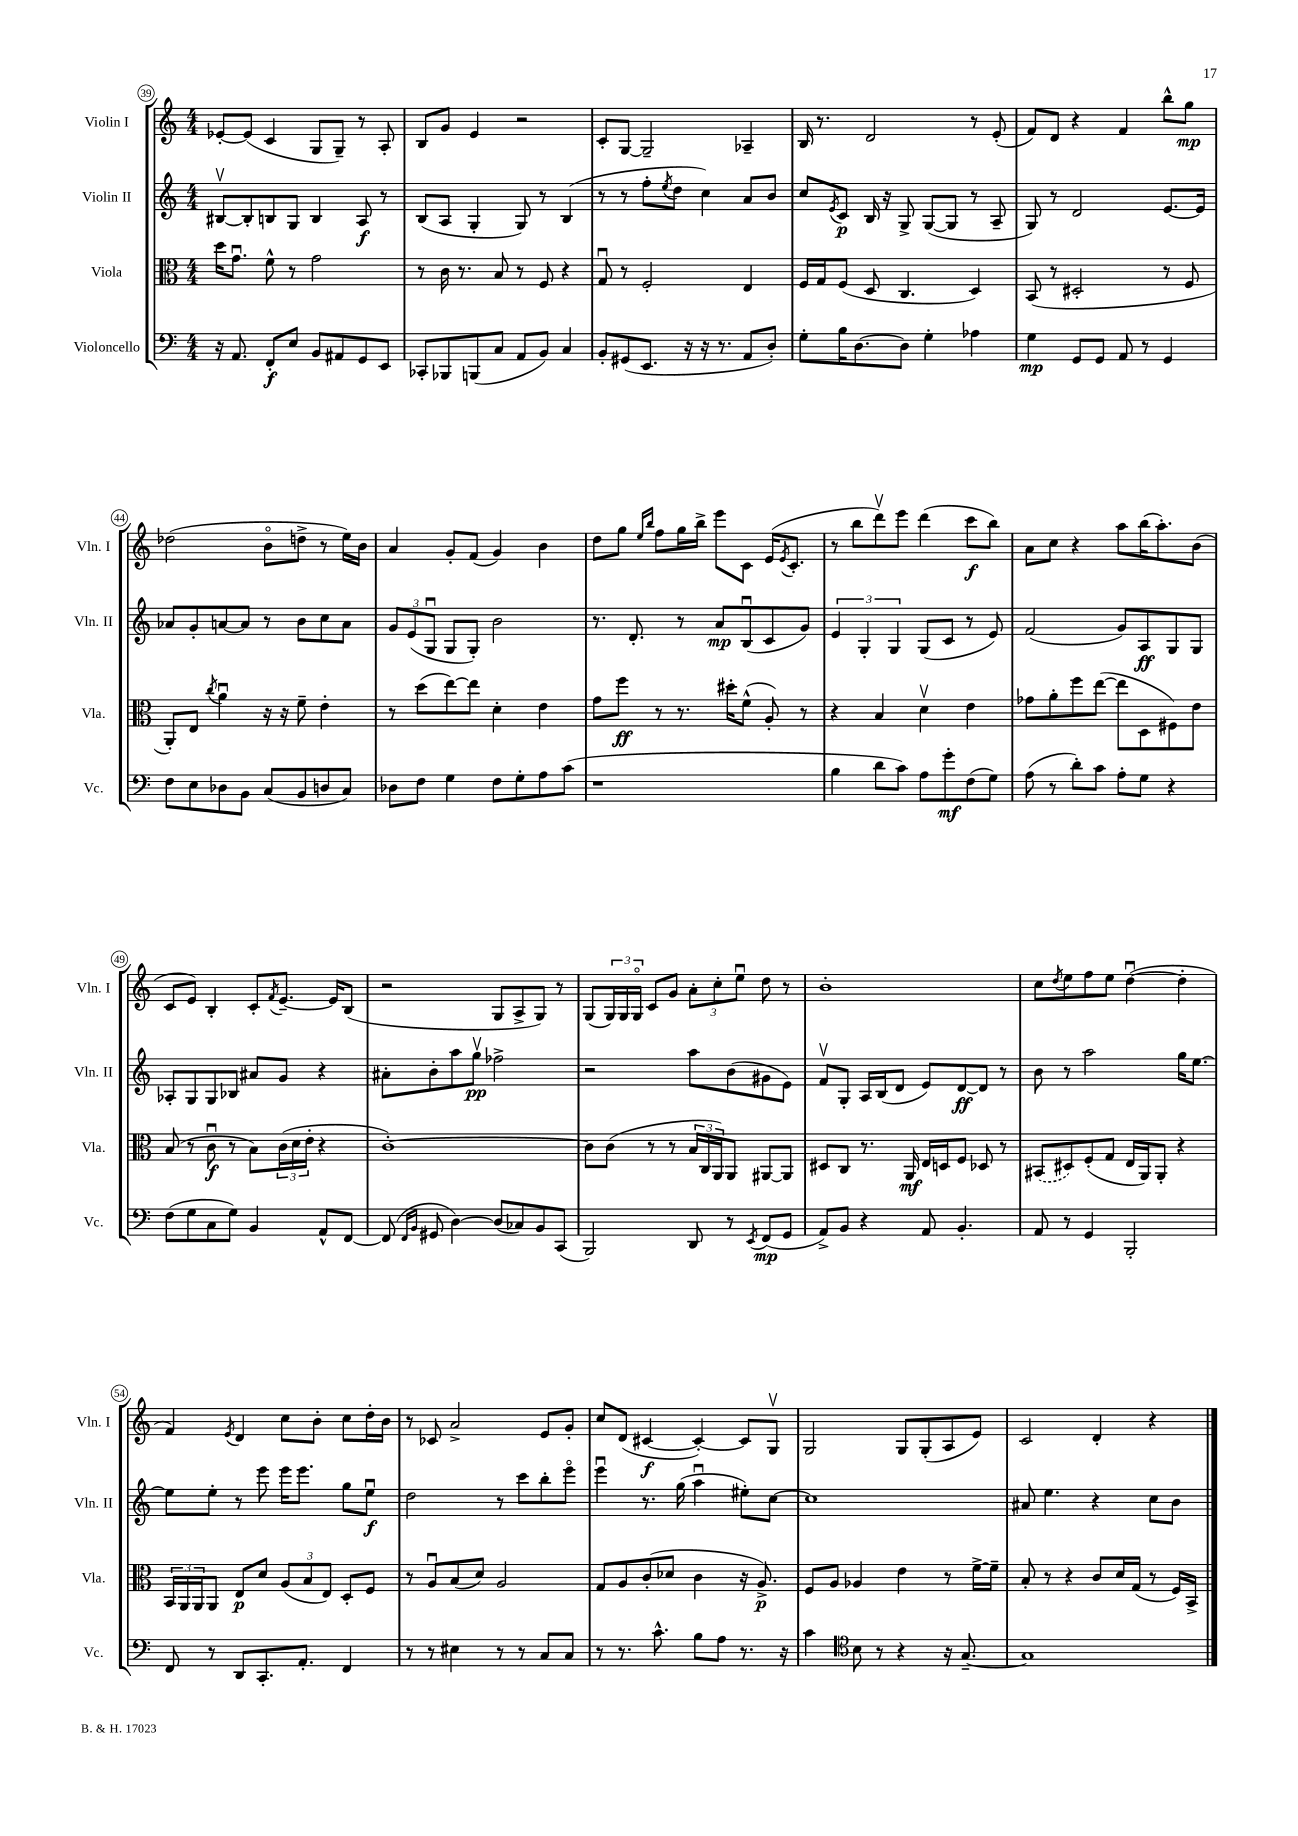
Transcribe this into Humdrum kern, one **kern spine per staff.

**kern	**kern	**kern	**kern
*staff4	*staff3	*staff2	*staff1
*clefF4	*clefC3	*clefG2	*clefG2
*k[]	*k[]	*k[]	*k[]
*M4/4	*M4/4	*M4/4	*M4/4
16r	16dd\LK	[8B#v/L	[8e-'/L
8.AA/	8.gu\J	.	.
.	.	8B#'/]	(8e-/]J
8FF'/L	8f^^\	8B/	4c/
8E/J	8r	8G/J	.
8BB/L	2g\	4B/	8G/L
8AA#/	.	.	8G~/J)
8GG/	.	8A/	8r
8EE/J	.	8r	8A'/
=	=	=	=
8CC-'/L	8r	(8B/L	8B/L
8BBB-/	16c\	8A/J	8g/J
.	8.r	.	.
(8BBB/	.	4G'/	4e/
8C/J	8B/	.	.
8AA/L	8r	8G/)	2r
8BB/J)	8F/	8r	.
4C/	4r	(4B/	.
=	=	=	=
8BB'/L	8Gu/	8r	8c'/L
(8GG#/	8r	8r	[8G/J
8.EE/J	2F'/	8ff'\L	2G~/]
.	.	8qee/	.
.	.	8dd\J	.
16r	.	.	.
16r	.	4cc\)	.
8.r	.	.	.
8AA/L	4E/	8a/L	4A-~/
8D'/J)	.	8b/J	.
=	=	=	=
8G'\L	16F/LL	8cc/L	16B/
.	16G/J	.	8.r
.	.	8qe/	.
16B\K	(8F/J	8c/J	.
[8.D\	.	.	.
.	8D/	16B/	2d/
.	.	16r	.
8D\]J	4.C/	8G^/	.
4G'\	.	([8G/L	.
.	.	8G/]J	.
4A-\	4D/)	8r	8r
.	.	8A~/	(8e'/
=	=	=	=
4G\	(8BB/	8G/)	8f/L)
.	8r	8r	8d/J
8GG/L	2D#'/	2d/	4r
8GG/J	.	.	.
8AA/	.	.	4f/
8r	.	.	.
4GG/	8r	[8.e/L	8bb^^\L
.	8F/	.	8gg\J
.	.	16e/]Jk	.
=	=	=	=
8F\L	8AA'/L)	8a-/L	(2dd-\
8E\	8E/J	8g'/	.
.	8qcc/	.	.
8D-\	4au\	[8a/	.
8BB\J	.	8a/]J	.
(8C/L	16r	8r	8bo\L
.	16r	.	.
8BB/	8f~\	8b\L	8dd^\J
8D/	4e'\	8cc\	8r
8C/J)	.	8a\J	16ee\LL)
.	.	.	16b\JJ
=	=	=	=
8D-\L	8r	12g/L	4a/
.	.	(12e/	.
8F\J	(8dd\L	.	.
.	.	12Gu/J	.
4G\	[8ee\)	8G/L	8g'/L
.	8ee\]J	8G'/J)	(8f/J
8F\L	4d'\	2b\	4g/)
8G'\	.	.	.
8A\	4e\	.	4b\
(8c\J	.	.	.
=	=	=	=
1r	8g\L	8.r	8dd\L
.	8ff\J	.	8gg\J
.	.	8.d'/	.
.	.	.	16qqee/LL
.	.	.	16qqbb/JJ
.	8r	.	8ff\L
.	8.r	8r	16gg\L
.	.	.	16bb^\JJ
.	.	8a/L	8eee\L
.	16dd#'\LK	.	.
.	(8f^^\J	(8Bu/	8c\J
.	8A'/)	8c/	(16e/LK
.	.	.	8qe/
.	.	.	8.c'/J
.	8r	8g/J)	.
=	=	=	=
4B\	4r	6e/	8r
.	.	.	8bb\L
.	.	6G'/	.
8d\L	4B/	.	8dddv\)
.	.	6G/	.
8c\J)	.	.	8eee\J
8A\L	4dv\	(8G/L	(4ddd\
8g'\	.	8c/J	.
(8F\	4e\	8r	8ccc\L
8G\J)	.	8e/)	8bb\J)
=	=	=	=
(8A\	8g-\L	(2f/	8a\L
8r	8a'\	.	8cc\J
8d'\L)	8ff\	.	4r
8c\J	([8ee\J	.	.
8A'\L	8ee\]L	8g/L)	8aa\L
8G\J	8D\	8A/	(16bb\K
.	.	.	8.aa'\)
4r	8F#\)	8G/	.
.	8e\J	8G/J	(8b\J
=	=	=	=
(8F\L	(8B/	8A-'/L	8c/L
8G\	8r	8G/	8e/J)
8C\	8cu\	8G/	4B'/
8G\J)	8r	8B-/J	.
4BB/	8B\L)	8a#/L	8c'/L
.	.	.	8qf/
.	(24c\L	8g/J	[8.e~/J
.	24d\	.	.
.	24e'\JJ	.	.
8AA^^/L	4r	4r	.
.	.	.	16e/]LK
[8FF/J	.	.	(8B/J
=	=	=	=
(8FF/]	[1c')	8a#'\L	2r
16qqFF/LL	.	.	.
16qqBB/JJ	.	.	.
8GG#/	.	8b'\	.
[4D\)	.	8aa\	.
.	.	8ggv\J	.
(8D/]L	.	2ff-^\	8G/L
8C-/)	.	.	8A^/
8BB/	.	.	8G/J)
(8CC/J	.	.	8r
=	=	=	=
2BBB/)	8c\]L	2r	(8G/L
.	(8c\J	.	24G/L)
.	.	.	24G/
.	.	.	24Go/JJ
.	8r	.	8c/L
.	8r	.	8g/J
8DD/	24B/LL	8aa\L	12a'\L
.	24C/	.	.
.	24AA/J)	.	12cc'\
8r	8AA/J	(8b\	.
.	.	.	12eeu\J
8qEE/	.	.	.
(8FF/L	[8AA#/L	8g#\	8dd\
8GG/J	8AA#/]J	8e\J)	8r
=	=	=	=
8AA^/L)	8D#/L	8fv/L	1b'
8BB/J	8C/J	8G'/J	.
4r	8.r	16A/LL	.
.	.	(16B/J	.
.	.	8d/J	.
.	16AA/	.	.
8AA/	16E/LL	8e/L)	.
.	16D/J	.	.
4.BB'/	8F/J	[8d/	.
.	8D-/	8d/]J	.
.	8r	8r	.
=	=	=	=
8AA/	(8BB#/L	8b\	8cc\L
.	.	.	8qdd/
8r	8D#/)	8r	8ee\
4GG/	(8F'/	2aa\	8ff\
.	8G/J	.	8ee\J
2BBB'/	16E/LL	.	([4ddu\
.	16AA/J)	.	.
.	8AA'/J	.	.
.	4r	16gg\LK	4dd'\]
.	.	[8.ee\J	.
=	=	=	=
8FF/	24BB/LL	8ee\]L	4f/)
.	24AA/	.	.
.	24AA/J	.	.
8r	8AA/J	8ee'\J	.
.	.	.	8qe/
8DD/L	8E/L	8r	4d/
8.CC'/	8d/J	8eee\	.
.	(12A/L	16eee\LK	8cc\L
8.AA'/J	.	8.eee\J	.
.	12B/	.	.
.	.	.	8b'\J
.	12E/J)	.	.
4FF/	8D'/L	8gg\L	8cc\L
.	8F/J	8eeu\J	16dd'\L
.	.	.	16b\JJ
=	=	=	=
8r	8r	2dd\	8r
8r	8Au/L	.	8c-/
4E#\	(8B/	.	2a^/
.	8d/J)	.	.
8r	2A/	8r	.
8r	.	8ccc\L	.
8C/L	.	8bb'\	8e/L
8C/J	.	8eeeo\J	8g'/J
=	=	=	=
8r	8G/L	4eeeu\	8cc/L
8.r	8A/	.	(8d/J
.	(8c'/	8.r	[4c#/
8.c^^\	.	.	.
.	8d-/J	.	.
.	.	(16gg\	.
8B\L	4c\	4aau\	4c#'/_)
8A\J	.	.	.
8.r	16r	8ee#'\L)	8c#/]L
.	8.A^/)	.	.
.	.	[8cc\J	8Gv/J
16r	.	.	.
=	=	=	=
4c\	8F/L	1cc]	2G/
.	8A/J	.	.
*clefC4	*	*	*
8B\	4A-/	.	.
8r	.	.	.
4r	4e\	.	8G/L
.	.	.	(8G'/
16r	8r	.	8A/
[8.G~/	.	.	.
.	[16f^\LL	.	8e/J)
.	16f~\]JJ	.	.
=	=	=	=
1G]	8B'/	8a#/	2c/
.	8r	4.ee\	.
.	4r	.	.
.	8c/L	4r	4d'/
.	16d/L	.	.
.	(16G/JJ	.	.
.	8r	8cc\L	4r
.	16F/LL)	8b\J	.
.	16BB^/JJ	.	.
==	==	==	==
*-	*-	*-	*-
